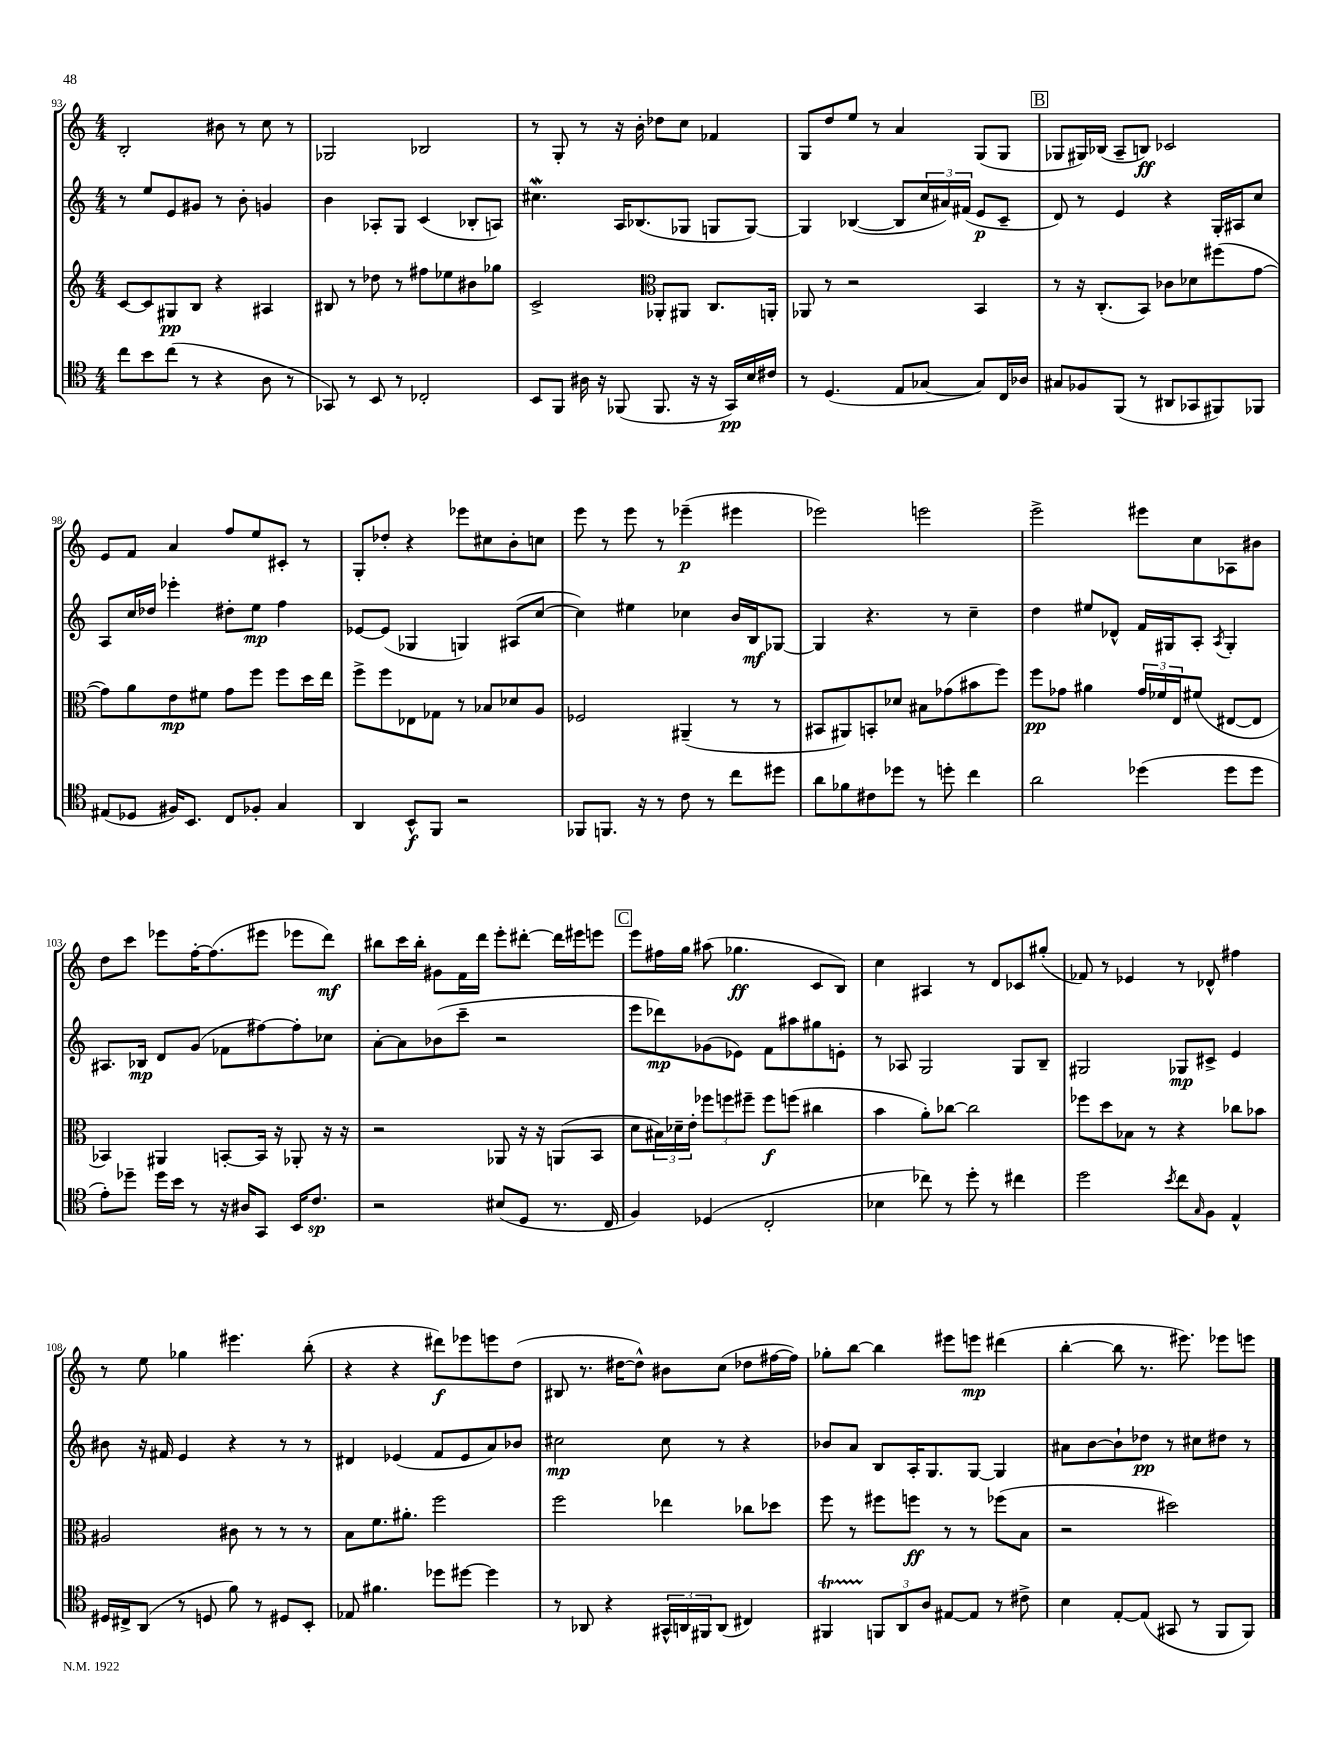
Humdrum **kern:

**kern	**kern	**kern	**kern
*staff4	*staff3	*staff2	*staff1
*clefC4	*clefG2	*clefG2	*clefG2
*k[]	*k[]	*k[]	*k[]
*M4/4	*M4/4	*M4/4	*M4/4
8cc	[8c	8r	2B'
8b	8c]	8ee	.
(8cc	8G#	8e	.
8r	8B	8g#	.
4r	4r	8r	8b#
.	.	8b'	8r
8A	4A#	4g	8cc
8r	.	.	8r
=	=	=	=
8GG-)	8B#	4b	2G-
8r	8r	.	.
8BB	8dd-	8A-'	.
8r	8r	8G	.
2C-'	8ff#	(4c	2B-
.	8ee-	.	.
.	8b#	8B-'	.
.	8gg-	8A)	.
=	=	=	=
8BB	2c^	4.cc#	8r
8FF	.	.	8G'
16A#	.	.	8r
16r	.	.	.
(8FF-	.	16A	16r
.	.	(8.B-	16b'
*	*clefC3	*	*
8.FF-	8AA-'	.	8dd-
.	8AA#	8G-	8cc
16r	.	.	.
16r	8.C	8G	4f-
16GG)	.	.	.
16B	.	[8G)	.
16c#	16AA'	.	.
=	=	=	=
8r	8AA-	4G]	8G
(4.D	8r	.	8dd
.	2r	([4B-	8ee
.	.	.	8r
8E	.	8B-]	4a
[8G-	.	24cc	.
.	.	24a#)	.
.	.	(24f#	.
8G-])	4BB	8e	(8G
16C	.	8c~	8G
16A-	.	.	.
=	=	=	=
8G#	8r	8d)	8G-
8F-	16r	8r	16G#)
.	(8.C'	.	(16B-
(8FF	.	4e	8A~
8r	8BB)	.	8B)
8AA#	8c-	4r	2c-
8GG-	8d-	.	.
8FF#)	(8ff#	16G'	.
.	.	16A#	.
8FF-	[8g	8cc	.
=	=	=	=
(8E#	8g])	8A	8e
8D-	8a	16cc	8f
.	.	16dd-	.
16F#)	8e	4eee-'	4a
8.BB	.	.	.
.	8f#	.	.
8C	8g	8dd#'	8ff
8F-'	8ff	8ee	8ee
4G	8ff	4ff	8c#'
.	16dd	.	8r
.	16ee	.	.
=	=	=	=
4AA	8ff^	[8e-	8G'
.	8ff	(8e-]	8dd-'
8BB^^	8E-	4G-	4r
8FF	8G-	.	.
2r	8r	4G)	8eee-
.	8B-	.	8cc#
.	8d-	(8A#	8b'
.	8A	[8cc	8cc
=	=	=	=
8FF-	2F-	4cc])	8eee
8.FF	.	.	8r
.	.	4ee#	8eee
16r	.	.	.
8r	.	.	8r
8c	(4AA#~	4cc-	(4eee-~
8r	.	.	.
8cc	8r	16b	4eee#
.	.	16B	.
8dd#	8r	[8G-	.
=	=	=	=
8a	8BB#	4G-]	2eee-)
8f-	8AA#)	.	.
8c#	8BB'	4.r	.
8dd-	8d-	.	.
8r	8B#	.	2eee
8dd'	(8g-	8r	.
4cc	8b#	4cc~	.
.	8ff)	.	.
=	=	=	=
2a	8ff	4dd	2eee^
.	8g-	.	.
.	4a#	8ee#	.
.	.	8d-^^	.
(4dd-	24g-	16f	8eee#
.	24f-	.	.
.	.	16G#	.
.	24E	.	.
.	(8f#	8A'	8cc
.	.	8qA	.
8dd-	[8E#	4G#'	8A-
8dd-	8E#]	.	8b#
=	=	=	=
8e')	4BB-)	8.A#	8dd
8dd-~	.	.	8ccc
.	.	16B-	.
16dd-	4AA#	8d	8eee-
16b	.	.	.
8r	.	(8g	[16ff'
.	.	.	(8.ff]
16r	[8BB'	8f-	.
16A#	.	.	.
8GG	16BB]	[8ff#)	8eee#
.	16r	.	.
16BB	8AA-'	8ff#']	8eee-
8.c	.	.	.
.	16r	8cc-	8ddd)
.	16r	.	.
=	=	=	=
2r	2r	[8a'	8bb#
.	.	8a]	16ccc
.	.	.	16bb#'
.	.	(8b-	8g#
.	.	8ccc~	16f
.	.	.	16ddd
(8B#	8AA-	2r	8eee'
8D	16r	.	[8ddd#'
.	16r	.	.
8.r	(8AA	.	16ddd#]
.	.	.	16eee#
.	8BB	.	8eee
16C	.	.	.
=	=	=	=
4F)	8d	8eee	8eee
.	24B#)	8ddd-)	16ff#
.	24d-~	.	.
.	.	.	16gg
.	24e'	.	.
(4D-	12ff-	(8g-	(8aa#
.	12ff	.	.
.	.	8e-)	4.gg-
.	12ff#~	.	.
2C'	8ff#	8f	.
.	(8ff	8aa#	.
.	4cc#	8gg#	8c
.	.	8e'	8B)
=	=	=	=
4B-	4b	8r	4cc
.	.	8A-	.
8cc-)	8a')	2G	4A#
8r	[8cc-	.	.
8dd'	2cc-]	.	8r
8r	.	.	8d
4cc#	.	8G	8c-
.	.	8B~	(8gg#'
=	=	=	=
2dd	8ff-	2G#	8f-)
.	8dd	.	8r
.	8B-	.	4e-
.	8r	.	.
8qb	.	.	.
8cc	4r	8G-	8r
16qqG	.	.	.
8F	.	8c#^	8d-^^
4E^^	8cc-	4e	4ff#
.	8b-	.	.
=	=	=	=
16D#	2A#	8b#	8r
16C#^	.	.	.
(8AA	.	16r	8ee
.	.	16f#	.
8r	.	4e	4gg-
8D	.	.	.
8f)	8c#	4r	4.eee#
8r	8r	.	.
8D#	8r	8r	.
8BB'	8r	8r	(8bb'
=	=	=	=
8E-	8B	4d#	4r
4.f#	8.f	.	.
.	.	(4e-	4r
.	8.a#'	.	.
8dd-	2ff	8f	8ddd#)
[8dd#	.	8e-	8eee-
4dd#]	.	8a)	8eee
.	.	8b-	(8dd
=	=	=	=
8r	2ff	2cc#	8B#
8AA-	.	.	8.r
4r	.	.	.
.	.	.	[16dd#
.	.	.	8dd#^^])
24GG#^^	4ee-	8cc#	8b#
24AA	.	.	.
24FF#	.	.	.
(8AA	.	8r	(8cc
4C#)	8cc-	4r	8dd-
.	8dd-	.	[16ff#
.	.	.	16ff#])
=	=	=	=
4FF#	8ff	8b-	8gg-'
.	8r	8a	[8bb
12FF	8ff#	8B	4bb]
12AA	.	.	.
.	8ff	16A'	.
12A	.	.	.
.	.	8.G	.
[8E#	8r	.	8eee#
8E#]	8r	[8G	8eee
8r	(8ff-	4G]	(4ddd#
8c#^	8B	.	.
=	=	=	=
4B	2r	8a#	[4bb'
.	.	[8b	.
[8E'	.	8b`]	8bb]
(8E]	.	8dd-	8.r
8GG#	2dd#)	8r	.
.	.	.	8.eee#)
8r	.	8cc#	.
8FF	.	8dd#	8eee-
8FF)	.	8r	8eee
==	==	==	==
*-	*-	*-	*-
